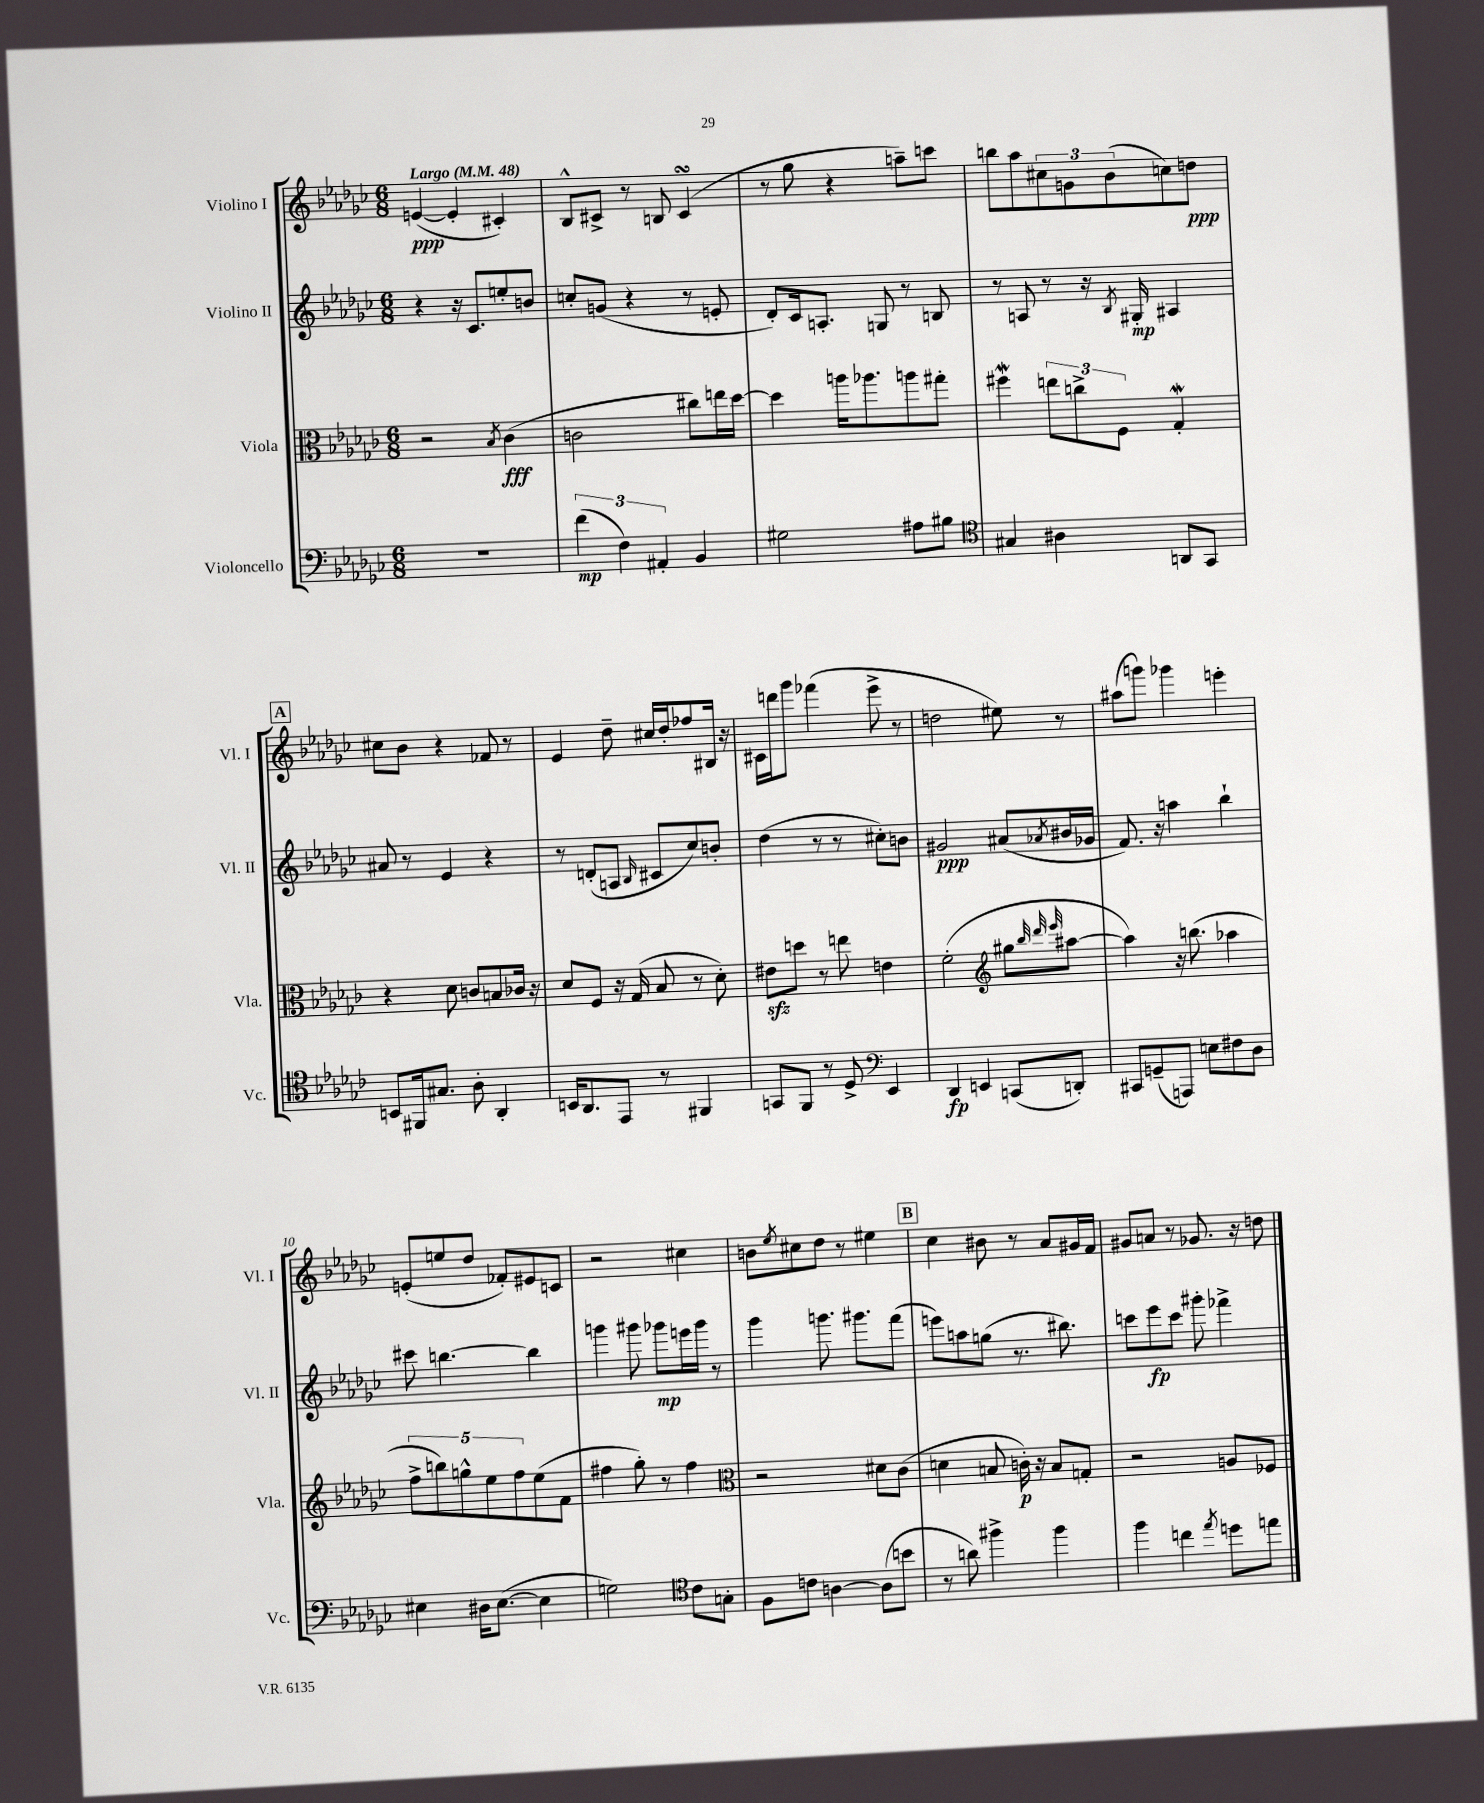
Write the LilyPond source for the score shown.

<<
\new StaffGroup <<
\new Staff = "s0" \with { instrumentName = "Violino I" shortInstrumentName = "Vl. I" } {
    \clef treble \key ges \major \numericTimeSignature \time 6/8 \tempo "Largo" 4 = 48
    e'4~\ppp( e'4-. cis'4-.) |
    bes8-^ cis'8-> r8 b8 cis'4\turn( |
    r8 ges''8 r4 a''8--) c'''8 |
    b''8 aes''8 \tuplet 3/2 { cis''8 g'8 bes'8( } c''8) d''8\ppp |
    \mark \markup { \box "A" } cis''8 bes'8 r4 fes'8 r8 |
    ees'4 des''8-- cis''16 des''16-. fes''8 bis16 r16 |
    cis'16 d'''16 ges'''8 fes'''4( ees'''8-> r8 |
    d''2 eis''8) r8 |
    ais''8( g'''8) ges'''4 e'''4-. |
    e'8-.( e''8 des''8 fes'8-.) eis'8 c'8 |
    r2 cis''4 |
    b'8 \acciaccatura { ees''8 } cis''8 des''8 r8 eis''4 |
    \mark \markup { \box "B" } ces''4 bis'8 r8 aes'8 gis'16 f'16 |
    gis'8 a'8 r8 ges'8. r16 d''8 \bar "|." |
}
\new Staff = "s1" \with { instrumentName = "Violino II" shortInstrumentName = "Vl. II" } {
    \clef treble \key ges \major \numericTimeSignature \time 6/8
    r4 r16 ces'8. e''8-. b'8 |
    c''8-. g'8( r4 r8 e'8-. |
    des'8-.) ces'16 a8.-. g8 r8 b8 |
    r8 a8 r8 r16 \acciaccatura { bes8 } gis16-.\mp ais4 |
    \mark \markup { \box "A" } ais'8 r8 ees'4 r4 |
    r8 d'8-.( a8 \grace { bes16 } cis'8 ces''8) b'8-. |
    des''4( r8 r8 cis''8-.) b'8 |
    gis'2\ppp ais'8( \acciaccatura { aes'8 } bis'16 ges'16 |
    f'8.) r16 a''4 bes''4-! |
    cis'''8 b''4.~ b''4 |
    g'''4 gis'''8 ges'''8\mp e'''16 ges'''16 r8 |
    ges'''4 g'''8. gis'''8. f'''8( |
    \mark \markup { \box "B" } e'''8) a''8 g''8( r8. bis''8.) |
    c'''8 ees'''8\fp c'''8 gis'''8-. fes'''4-> \bar "|." |
}
\new Staff = "s2" \with { instrumentName = "Viola" shortInstrumentName = "Vla." } {
    \clef alto \key ges \major \numericTimeSignature \time 6/8
    r2 \acciaccatura { bes8 } ces'4\fff( |
    c'2 cis''8) e''16 des''16~ |
    des''4 a''16 aes''8. a''8 gis''8-. |
    fis''4\mordent \tuplet 3/2 { e''8 c''8-> f8 } ges4-.\mordent |
    \mark \markup { \box "A" } r4 des'8 c'8 b8 ces'16 r16 |
    des'8 f8 r16 ges16( bes8 r8 des'8-.) |
    eis'8\sfz d''8 r8 e''8 e'4 |
    f'2-.( \clef treble gis''8 \grace { bes''32 des'''32 ees'''32 } ais''8~ |
    ais''4) r16 b''8.( aes''4 |
    \tuplet 5/4 { f''8-> b''8) g''8-^ ees''8 f''8 } ees''8( f'8 |
    fis''4 ges''8-.) r8 fis''4 |
    \clef alto r2 dis'8 ces'8( |
    \mark \markup { \box "B" } d'4 b8 c'16-.\p) r16 b8 g8-. |
    r2 a8 fes8 \bar "|." |
}
\new Staff = "s3" \with { instrumentName = "Violoncello" shortInstrumentName = "Vc." } {
    \clef bass \key ges \major \numericTimeSignature \time 6/8
    R2. |
    \tuplet 3/2 { f'4\mp( f4) ais,4-. } bes,4 |
    gis2 ais8 bis8 |
    \clef tenor gis4 ais4 a,8 ges,8 |
    \mark \markup { \box "A" } b,8 fis,16 gis8. aes8-. aes,4-. |
    b,16 aes,8. ees,8 r8 fis,4 |
    g,8 f,8 r8 des8-> \clef bass ees,4 |
    des,4\fp e,4 c,8( d,8-.) |
    cis,8 g,8--( a,,8) e8 fis8 des8 |
    eis4 dis16 eis8.~( eis4 |
    g2) \clef tenor ces'8 g8-. |
    f8 c'8 a4~ a8( b'8 |
    \mark \markup { \box "B" } r8 a'8) fis''4-> fis''4 |
    f''4 c''4 \acciaccatura { ees''8 } d''8 e''8 \bar "|." |
}
>>
>>
